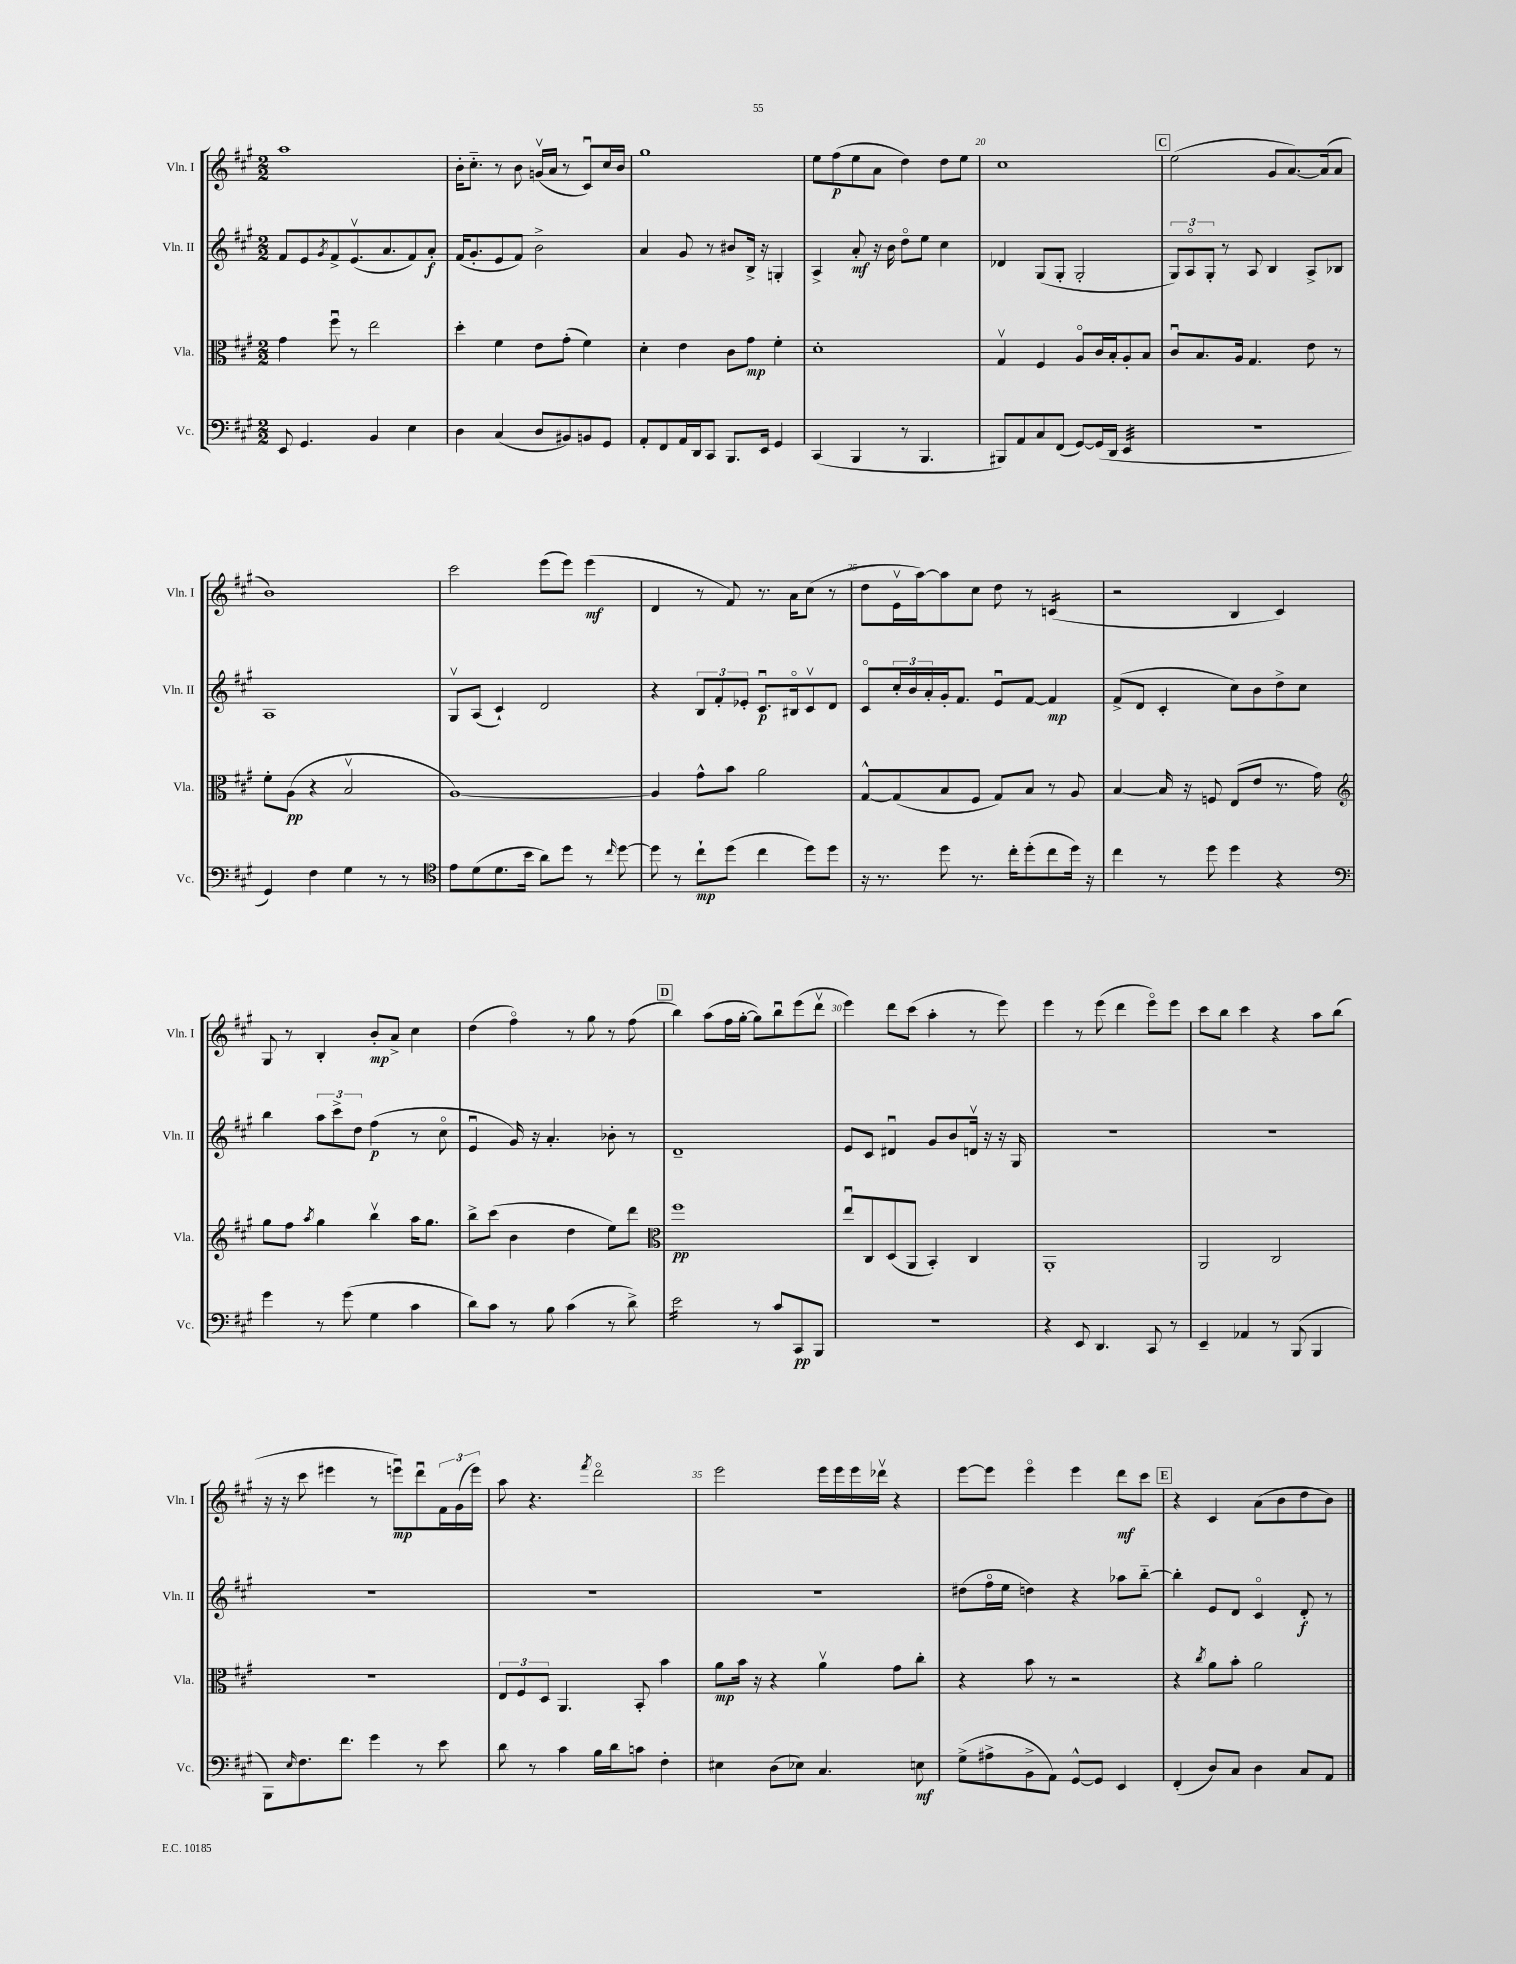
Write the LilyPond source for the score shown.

<<
\new StaffGroup <<
\new Staff = "s0" \with { instrumentName = "Vln. I" shortInstrumentName = "Vln. I" } {
    \clef treble \key a \major \numericTimeSignature \time 2/2
    a''1 |
    b'16-. cis''8.-_ r8 b'8 g'16\upbow( a'16 r8 cis'8\downbow) cis''16 b'16 |
    gis''1 |
    e''8 fis''8\p( e''8 a'8 d''4) d''8 e''8 |
    cis''1 |
    \mark \markup { \box "C" } e''2( gis'8 a'8.~) a'16( a'8 |
    b'1) |
    cis'''2 e'''8( e'''8) e'''4\mf( |
    d'4 r8 fis'8) r8. a'16 cis''8( r8 |
    d''8 e'16\upbow a''16~) a''8 cis''8 d''8 r8 c'4:16( |
    r2 b4 cis'4) |
    gis8 r8 b4-. b'8-.\mp a'8-> cis''4 |
    d''4( fis''4\flageolet) r8 gis''8 r8 fis''8( |
    \mark \markup { \box "D" } b''4) a''8( fis''16 gis''16~-. gis''8) b''8\downbow e'''8( d'''8\upbow |
    e'''4) d'''8 cis'''8( a''4-. r8 e'''8) |
    e'''4 r8 e'''8( d'''4 e'''8\flageolet) e'''8 |
    cis'''8 b''8 cis'''4 r4 a''8 b''8( |
    r16 r16 cis'''8 eis'''4 r8 e'''8\downbow\mp) d'''8\downbow \tuplet 3/2 { fis'16 gis'16( e'''16) } |
    a''8 r4. \acciaccatura { fis'''8 } d'''2\flageolet |
    e'''2 e'''16 e'''16 e'''16 des'''16\upbow r4 |
    e'''8~ e'''8 e'''4\flageolet e'''4 d'''8\mf cis'''8 |
    \mark \markup { \box "E" } r4 cis'4 a'8( b'8 d''8 b'8) \bar "|." |
}
\new Staff = "s1" \with { instrumentName = "Vln. II" shortInstrumentName = "Vln. II" } {
    \clef treble \key a \major \numericTimeSignature \time 2/2
    fis'8 e'8 \acciaccatura { gis'8 } fis'8-> e'8.\upbow( a'8. fis'8) a'8-.\f |
    fis'16( gis'8.-. e'8 fis'8) b'2-> |
    a'4 gis'8 r8 bis'8 b16-> r16 g4-. |
    a4-> a'8-.\mf r16 b'16 d''8\flageolet e''8 cis''4 |
    des'4 gis8( gis8-. gis2-. |
    \mark \markup { \box "C" } \tuplet 3/2 { gis8) a8\flageolet gis8-. } r8 a8 b4 a8-> bes8 |
    a1 |
    gis8\upbow a8( cis'4-!) d'2 |
    r4 \tuplet 3/2 { b8 fis'8-. ees'8-. } cis'8.\downbow\p bis16\flageolet cis'8\upbow d'8 |
    cis'8\flageolet \tuplet 3/2 { cis''16-. b'16 a'16-. } gis'16-. fis'8. e'8\downbow fis'8~ fis'4\mp |
    fis'8->( d'8 cis'4-. cis''8) b'8 d''8-> cis''8 |
    b''4 \tuplet 3/2 { a''8 cis'''8-> d''8 } fis''4\p( r8 cis''8\flageolet |
    e'4\downbow gis'16) r16 a'4.-. bes'8-. r8 |
    \mark \markup { \box "D" } d'1-- |
    e'8 cis'8 dis'4\downbow gis'8 b'8 d'16\upbow r16 r16 gis16 |
    R1 |
    R1 |
    R1 |
    R1 |
    R1 |
    dis''8( fis''16\flageolet e''16 d''4) r4 aes''8 b''8~-_ |
    \mark \markup { \box "E" } b''4-. e'8 d'8 cis'4\flageolet d'8-.\f r8 \bar "|." |
}
\new Staff = "s2" \with { instrumentName = "Vla." shortInstrumentName = "Vla." } {
    \clef alto \key a \major \numericTimeSignature \time 2/2
    gis'4 fis''8\downbow r8 e''2 |
    d''4-. fis'4 e'8 gis'8-.( fis'4) |
    d'4-. e'4 cis'8 gis'8\mp fis'4-. |
    d'1-. |
    gis4\upbow fis4 a8\flageolet cis'16 b16-. a8-. b8 |
    \mark \markup { \box "C" } cis'8\downbow b8. a16 gis4. e'8 r8 |
    fis'8-. a8\pp( r4 b2\upbow |
    a1~) |
    a4 gis'8-^ b'8 a'2 |
    gis8~-^ gis8( b8 fis8 gis8) b8 r8 a8 |
    b4~ b16 r16 f8 e8( e'8 r8. gis'16) |
    \clef treble gis''8 fis''8 \acciaccatura { a''8 } gis''4 b''4\upbow a''16 gis''8. |
    b''8-> cis'''8( b'4 d''4 e''8) d'''8 |
    \mark \markup { \box "D" } \clef alto fis''1\pp |
    e''8\downbow cis8 d8( a,8 b,4-.) cis4 |
    a,1-. |
    a,2 cis2 |
    R1 |
    \tuplet 3/2 { e8 fis8 d8 } a,4. b,8-. b'4 |
    a'8\mp b'16 r16 r4 a'4\upbow gis'8 cis''8-. |
    r4 b'8 r8 r2 |
    \mark \markup { \box "E" } r4 \acciaccatura { cis''8 } a'8 b'8-. a'2 \bar "|." |
}
\new Staff = "s3" \with { instrumentName = "Vc." shortInstrumentName = "Vc." } {
    \clef bass \key a \major \numericTimeSignature \time 2/2
    e,8 gis,4. b,4 e4 |
    d4 cis4( d8 bis,8) b,8 gis,8 |
    a,8-. fis,8 a,16 d,16 cis,8 b,,8. e,16 gis,4 |
    cis,4( b,,4 r8 b,,4. |
    bis,,8) a,8 cis8 fis,8( gis,8~) gis,16( d,16 e,4:32 |
    \mark \markup { \box "C" } R1 |
    gis,4) fis4 gis4 r8 r8 |
    \clef tenor e'8 d'8( d'8. b'16 a'8) d''8 r8 \grace { cis''16 } d''8~ |
    d''8 r8 cis''8-!\mp d''8( cis''4 d''8) d''8 |
    r16 r8. d''8 r8. cis''16-. d''8-.( cis''8 d''16) r16 |
    cis''4 r8 d''8 d''4 r4 |
    \clef bass gis'4 r8 gis'8( gis4 cis'4 |
    d'8) cis'8 r8 b8 cis'4( r8 d'8->) |
    \mark \markup { \box "D" } e'2:16 r8 cis'8 cis,8\pp b,,8 |
    r1 |
    r4 e,8 d,4. cis,8 r8 |
    e,4-- aes,4 r8 b,,8( b,,4 |
    b,,8) \grace { e16 } fis8. fis'8. gis'4 r8 e'8 |
    d'8 r8 cis'4 b16 d'16 c'8 fis4-. |
    eis4 d8( ees8) cis4. e8\mf |
    gis8->( ais8-> b,8-> a,8) gis,8~-^ gis,8 e,4 |
    \mark \markup { \box "E" } fis,4-.( d8) cis8 d4 cis8 a,8 \bar "|." |
}
>>
>>
\layout { \context { \Score currentBarNumber = #16 \override BarNumber.break-visibility = ##(#f #t #t) barNumberVisibility = #(every-nth-bar-number-visible 5) } }
